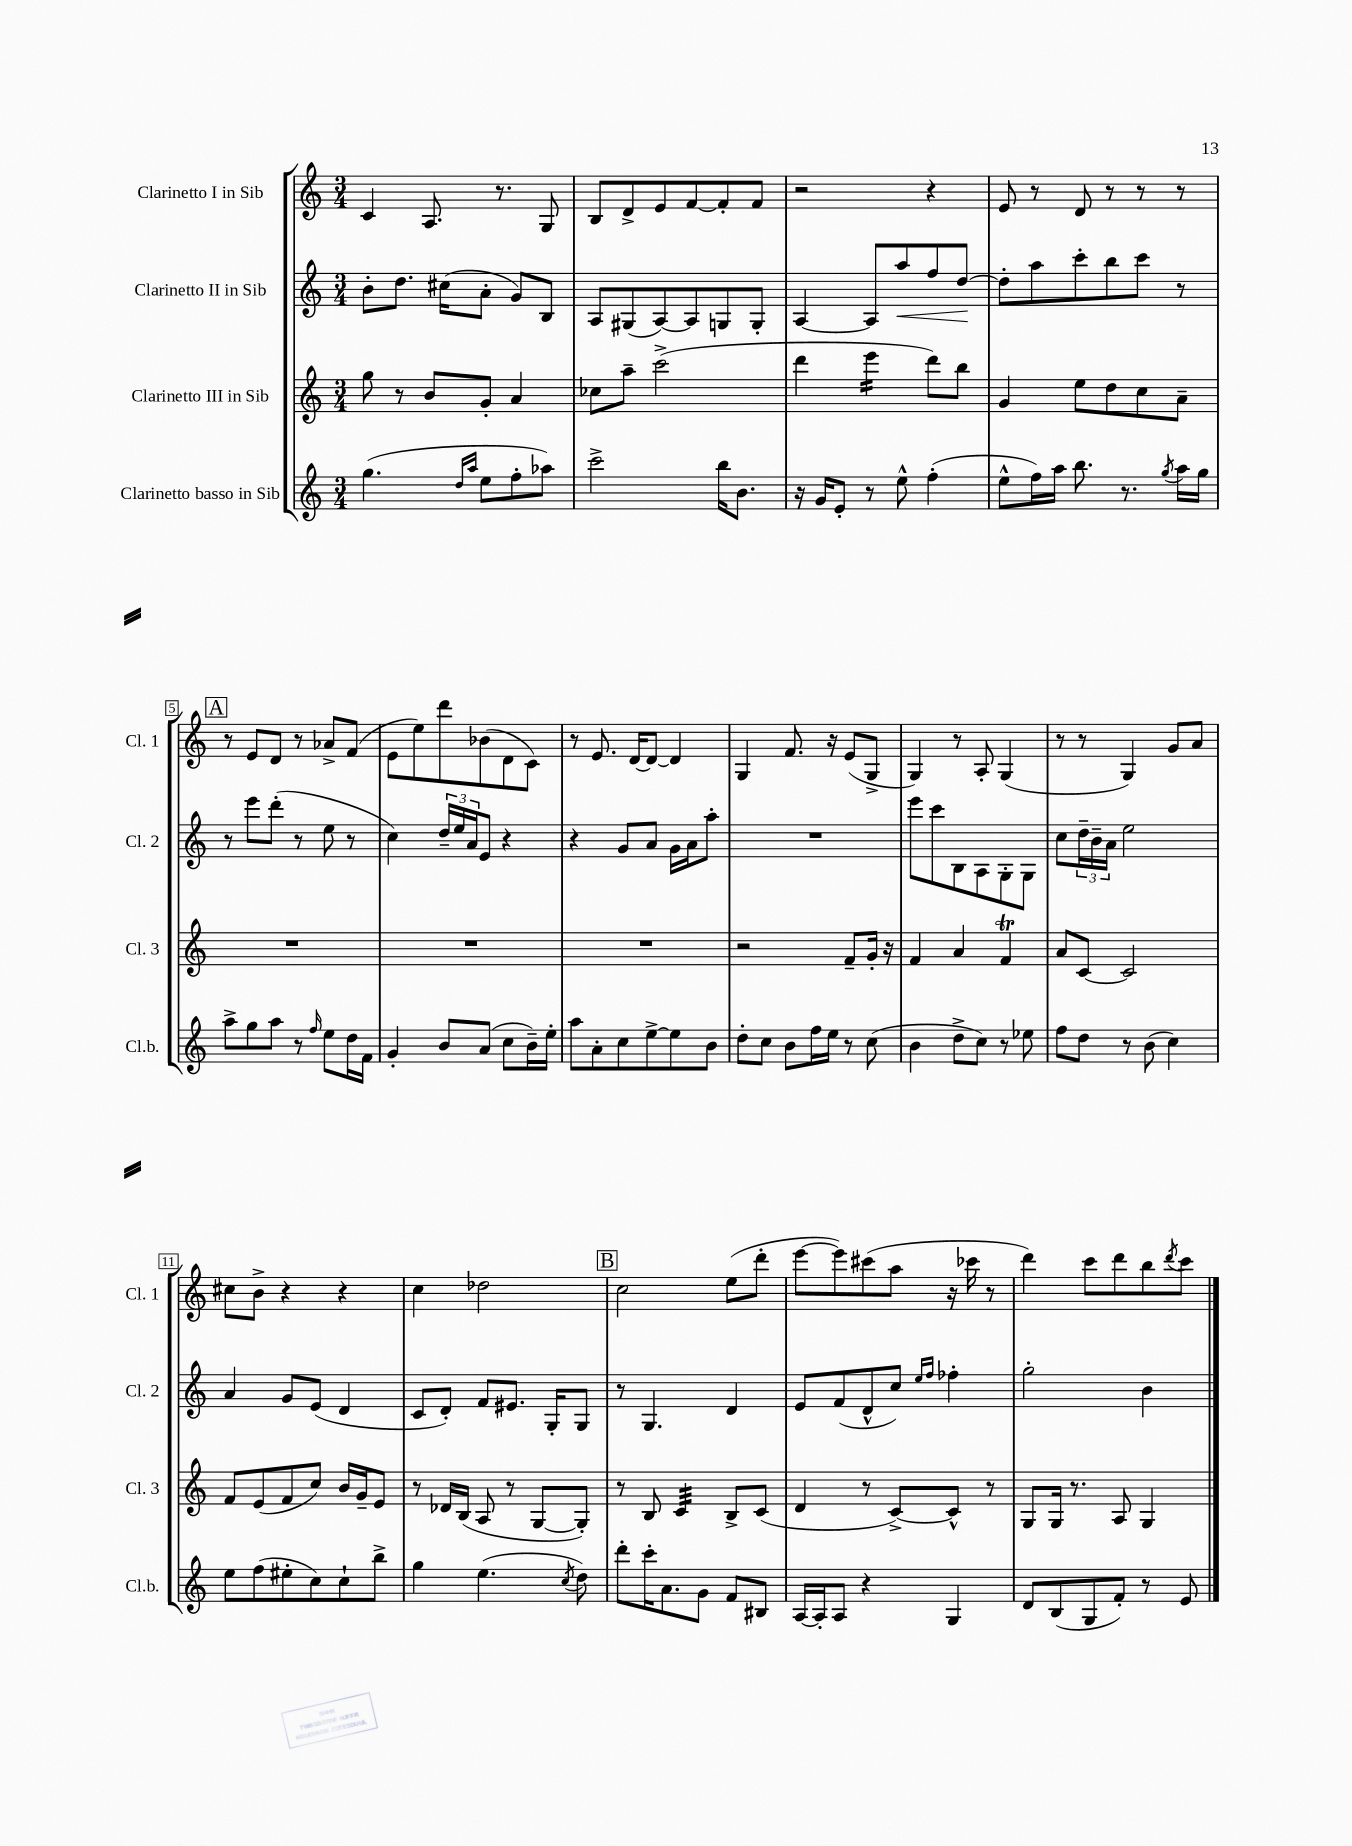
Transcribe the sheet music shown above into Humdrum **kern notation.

**kern	**kern	**kern	**dynam	**kern
*part4	*part3	*part2	*part2	*part1
*staff4	*staff3	*staff2	*staff2	*staff1
*I"Clarinetto basso in Sib	*I"Clarinetto III in Sib	*I"Clarinetto II in Sib	*	*I"Clarinetto I in Sib
*I'Cl.b.	*I'Cl. 3	*I'Cl. 2	*	*I'Cl. 1
*clefG2	*clefG2	*clefG2	*	*clefG2
*k[]	*k[]	*k[]	*	*k[]
*M3/4	*M3/4	*M3/4	*	*M3/4
=1	=1	=1	=1	=1
(4.gg\	8gg\	8b'\L	.	4c/
.	8r	8.dd\J	.	.
.	8b/L	.	.	8.A/
.	.	(16cc#X\KL	.	.
16qqdd/LL	.	.	.	.
16qqaa/JJ	.	.	.	.
8ee\L	8g'/J	8a'\J	.	.
.	.	.	.	8.r
8ff'\	4a/	8g/L)	.	.
8aa-X\J)	.	8B/J	.	8G/
=2	=2	=2	=2	=2
2ccc^\	8cc-X\L	8A/L	.	8B/L
.	8aa~\J	(8G#X/	.	8d^/
.	(2ccc^\	[8A/)	.	8e/
.	.	8A/]	.	[8f/
16bb\KL	.	8Gn/	.	8f'/]
8.b\J	.	.	.	.
.	.	8G'/J	.	8f/J
=3	=3	=3	=3	=3
16r	4ddd\	[4A/	.	2r
16g/KL	.	.	.	.
8e'/J	.	.	.	.
*	*tremolo	*	*	*
8r	16eee\LL	8A/L]	.	.
.	16eee\	.	.	.
!	!	!	!LO:HP:b	!
8ee^^\	16eee\	8aa/	<	.
.	16eee\JJ	.	.	.
*	*Xtremolo	*	*	*
(4ff'\	8ddd\L)	8ff/	.	4r
.	8bb\J	[8dd/J	.	.
.	.	.	[	.
=4	=4	=4	=4	=4
8ee^^\L	4g/	8dd'\L]	.	8e/
16ff\L)	.	8aa\	.	8r
16aa\JJ	.	.	.	.
8.bb\	8ee\L	8ccc'\	.	8d/
.	8dd\	8bb\	.	8r
8.r	.	.	.	.
.	8cc\	8ccc\J	.	8r
8qgg/	.	.	.	.
16aa\LL	8a~\J	8r	.	8r
16gg\JJ	.	.	.	.
!!LO:LB:g=z
!!LO:REH:place=s1:t=A
=5	=5	=5	=5	=5
8aa^\L	2.r	8r	.	8r
8gg\	.	8eee\L	.	8e/L
8aa\J	.	(8ddd'\J	.	8d/J
8r	.	8r	.	8r
16qqff/	.	.	.	.
8ee\L	.	8ee\	.	8a-X^/L
16dd\L	.	8r	.	(8f/J
16f\JJ	.	.	.	.
=6	=6	=6	=6	=6
4g'/	2.r	4cc\)	.	8e\L
.	.	.	.	8ee\)
8b/L	.	24dd~/LL	.	8ddd\
.	.	24ee/	.	.
.	.	24a/J	.	.
(8a/J	.	8e/J	.	(8b-X\
8cc\L	.	4r	.	8d\
16b~\L)	.	.	.	8c\J)
16ee'\JJ	.	.	.	.
=7	=7	=7	=7	=7
8aa\L	2.r	4r	.	8r
8a'\	.	.	.	8.e/
8cc\	.	8g/L	.	.
.	.	.	.	[16d/KL
[8ee^\	.	8a/J	.	8d/J_
8ee\]	.	16g\LL	.	4d/]
.	.	16a\J	.	.
8b\J	.	8aa'\J	.	.
=8	=8	=8	=8	=8
8dd'\L	2r	2.r	.	4G/
8cc\J	.	.	.	.
8b\L	.	.	.	8.f/
16ff\L	.	.	.	.
16ee\JJ	.	.	.	16r
8r	8f~/L	.	.	(8e/L
(8cc\	16g'/Jk	.	.	8G^/J
.	16r	.	.	.
=9	=9	=9	=9	=9
4b\	4f/	8eee\L	.	4G/)
.	.	8ccc\	.	.
8dd^\L	4a/	8B\	.	8r
8cc\J)	.	8A\	.	8A'/
8r	4fT/	8G'\	.	(4G/
8ee-X\	.	8G\J	.	.
=10	=10	=10	=10	=10
8ff\L	8a/L	8cc\L	.	8r
8dd\J	[8c/J	24dd~\L	.	8r
.	.	24b~\	.	.
.	.	24a\JJ	.	.
8r	2c/]	2ee\	.	4G/)
(8b\	.	.	.	.
4cc\)	.	.	.	8g/L
.	.	.	.	8a/J
!!LO:LB:g=z
=11	=11	=11	=11	=11
8ee\L	8f/L	4a/	.	8cc#X\L
(8ff\	(8e/	.	.	8b^\J
8ee#X'\	8f/	8g/L	.	4r
8cc\)	8cc/J)	(8e/J	.	.
8cc`\	16b/LL	4d/	.	4r
.	16g~/J	.	.	.
8bb^\J	8e/J	.	.	.
=12	=12	=12	=12	=12
4gg\	8r	8c/L	.	4cc\
.	16d-X/LL	8d'/J)	.	.
.	(16B/JJ	.	.	.
(4.ee\	8A/	8f/L	.	2dd-X\
.	8r	8.e#X/J	.	.
.	[8G/L	.	.	.
.	.	16G'/KL	.	.
8qcc/	.	.	.	.
8dd\)	8G'/J])	8G/J	.	.
!!LO:REH:place=s1:t=B
=13	=13	=13	=13	=13
8ddd'\L	8r	8r	.	2cc\
16ccc'\K	8B/	4.G/	.	.
8.a\	.	.	.	.
*	*tremolo	*	*	*
.	32c/LLL	.	.	.
.	32c/	.	.	.
.	32c/	.	.	.
.	32c/	.	.	.
8g\J	32c/	.	.	.
.	32c/	.	.	.
.	32c/	.	.	.
.	32c/JJJ	.	.	.
*	*Xtremolo	*	*	*
8f/L	8B^/L	4d/	.	(8ee\L
8B#X/J	(8c/J	.	.	8ddd'\J
=14	=14	=14	=14	=14
[16A/LL	4d/	8e/L	.	[8eee\L
16A'/J]	.	.	.	.
8A/J	.	(8f/	.	8eee\])
4r	8r	8d^^/	.	(8ccc#X\
.	[8c^/L)	8cc/J)	.	8aa\J
.	.	16qqee/LL	.	.
.	.	16qqff/JJ	.	.
4G/	8c^^/J]	4ff-X'\	.	16r
.	.	.	.	16ccc-X\
.	8r	.	.	8r
=15	=15	=15	=15	=15
8d/L	8G/L	2gg'\	.	4ddd\)
(8B/	16G/Jk	.	.	.
.	8.r	.	.	.
8G/	.	.	.	8ccc\L
8f'/J)	8A/	.	.	8ddd\
8r	4G/	4b\	.	8bb\
.	.	.	.	8qddd/
8e/	.	.	.	8ccc\J
==	==	==	==	==
*-	*-	*-	*-	*-
